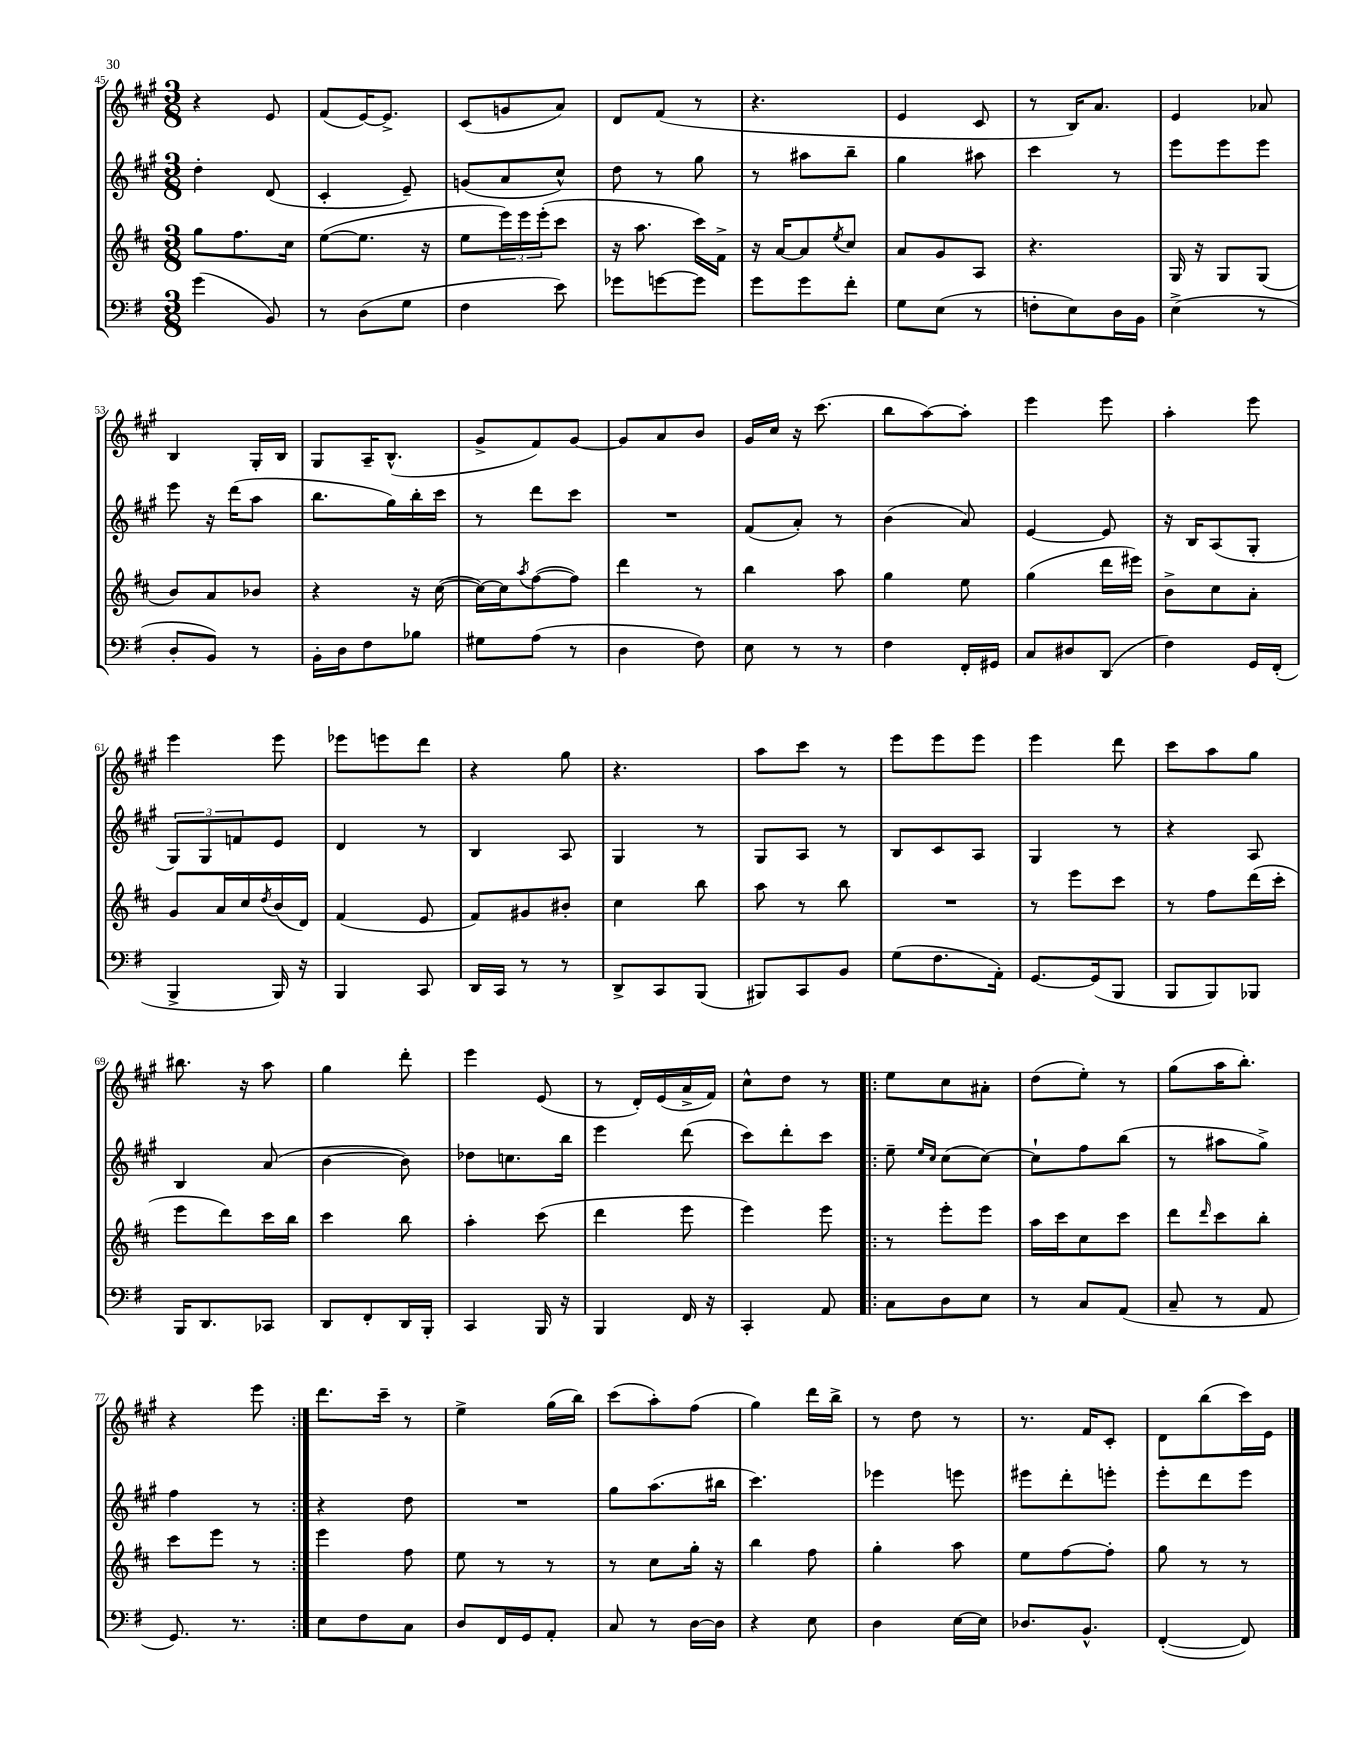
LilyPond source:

<<
\new StaffGroup <<
\new Staff = "s0" {
    \clef treble \key a \major \numericTimeSignature \time 3/8
    r4 e'8 |
    fis'8( e'16~) e'8.-> |
    cis'8( g'8 a'8) |
    d'8 fis'8( r8 |
    r4. |
    e'4 cis'8 |
    r8 b16) a'8. |
    e'4 aes'8 |
    b4 gis16-. b16 |
    gis8 a16-- b8.-^( |
    gis'8-> fis'8) gis'8~ |
    gis'8 a'8 b'8 |
    gis'16 cis''16 r16 cis'''8.( |
    b''8 a''8~) a''8-. |
    e'''4 e'''8 |
    a''4-. e'''8 |
    e'''4 e'''8 |
    ees'''8 e'''8 d'''8 |
    r4 gis''8 |
    r4. |
    a''8 cis'''8 r8 |
    e'''8 e'''8 e'''8 |
    e'''4 d'''8 |
    cis'''8 a''8 gis''8 |
    bis''8. r16 a''8 |
    gis''4 d'''8-. |
    e'''4 e'8( |
    r8 d'16-.) e'16( a'16-> fis'16) |
    cis''8-^ d''8 r8 |
    \repeat volta 2 { e''8 cis''8 ais'8-. |
    d''8( e''8-.) r8 |
    gis''8( a''16 b''8.-.) |
    r4 e'''8 | }
    d'''8. cis'''16-- r8 |
    e''4-> gis''16( b''16) |
    cis'''8( a''8-.) fis''8( |
    gis''4) d'''16 b''16-> |
    r8 d''8 r8 |
    r8. fis'16 cis'8-. |
    d'8 b''8( cis'''16) e'16 \bar "|." |
}
\new Staff = "s1" {
    \clef treble \key a \major \numericTimeSignature \time 3/8
    d''4-. d'8( |
    cis'4-. e'8--) |
    g'8( a'8 cis''8-^) |
    d''8 r8 gis''8 |
    r8 ais''8 b''8-- |
    gis''4 ais''8 |
    cis'''4 r8 |
    e'''8 e'''8 e'''8 |
    e'''8 r16 d'''16( a''8 |
    b''8. gis''16) b''16-. cis'''16 |
    r8 d'''8 cis'''8 |
    R4. |
    fis'8( a'8-.) r8 |
    b'4( a'8) |
    e'4~ e'8 |
    r16 b16 a8( gis8-. |
    \tuplet 3/2 { gis8) gis8 f'8 } e'8 |
    d'4 r8 |
    b4 a8 |
    gis4 r8 |
    gis8 a8 r8 |
    b8 cis'8 a8 |
    gis4 r8 |
    r4 a8 |
    b4 a'8( |
    b'4~ b'8) |
    des''8 c''8. b''16 |
    e'''4 d'''8( |
    cis'''8) d'''8-. cis'''8 |
    \repeat volta 2 { e''8-- \grace { e''16 cis''16 } cis''8( cis''8~) |
    cis''8-! fis''8 b''8( |
    r8 ais''8 gis''8->) |
    fis''4 r8 | }
    r4 d''8 |
    R4. |
    gis''8 a''8.( bis''16 |
    cis'''4.) |
    ees'''4 e'''8 |
    eis'''8 d'''8-. e'''8-. |
    e'''8-. d'''8 e'''8 \bar "|." |
}
\new Staff = "s2" {
    \clef treble \key d \major \numericTimeSignature \time 3/8
    g''8 fis''8. cis''16 |
    e''8~( e''8. r16 |
    e''8 \tuplet 3/2 { e'''16) e'''16 e'''16-.( } cis'''8 |
    r16 a''8. cis'''16) fis'16-> |
    r16 a'16~ a'8 \acciaccatura { e''8 } cis''8 |
    a'8 g'8 a8 |
    r4. |
    g16 r16 g8 g8( |
    b'8) a'8 bes'8 |
    r4 r16 cis''16~( |
    cis''16~) cis''16 \acciaccatura { a''8 } fis''8~( fis''8) |
    d'''4 r8 |
    b''4 a''8 |
    g''4 e''8 |
    g''4( d'''16 eis'''16) |
    b'8-> cis''8 a'8-. |
    g'8 a'16 cis''16 \acciaccatura { d''8 } b'16( d'16) |
    fis'4( e'8 |
    fis'8) gis'8 bis'8-. |
    cis''4 b''8 |
    a''8 r8 b''8 |
    R4. |
    r8 e'''8 cis'''8 |
    r8 fis''8 d'''16( cis'''16-. |
    e'''8 d'''8) cis'''16 b''16 |
    cis'''4 b''8 |
    a''4-. cis'''8( |
    d'''4 e'''8 |
    e'''4) e'''8 |
    \repeat volta 2 { r8 e'''8-. e'''8 |
    a''16 cis'''16 cis''8 cis'''8 |
    d'''8 \grace { d'''16 } cis'''8 b''8-. |
    cis'''8 e'''8 r8 | }
    e'''4 fis''8 |
    e''8 r8 r8 |
    r8 cis''8 g''16-. r16 |
    b''4 fis''8 |
    g''4-. a''8 |
    e''8 fis''8~ fis''8-. |
    g''8 r8 r8 \bar "|." |
}
\new Staff = "s3" {
    \clef bass \key g \major \numericTimeSignature \time 3/8
    g'4( b,8) |
    r8 d8( g8 |
    fis4 e'8) |
    ges'8 g'8~ g'8 |
    g'8 g'8 fis'8-. |
    g8 e8( r8 |
    f8-. e8) d16 b,16 |
    e4->( r8 |
    d8-. b,8) r8 |
    b,16-. d16 fis8 bes8 |
    gis8 a8( r8 |
    d4 fis8) |
    e8 r8 r8 |
    fis4 fis,16-. gis,16 |
    c8 dis8 d,8( |
    fis4) g,16 fis,16-.( |
    b,,4-> b,,16) r16 |
    b,,4 c,8 |
    d,16 c,16 r8 r8 |
    d,8-> c,8 b,,8( |
    bis,,8) c,8 b,8 |
    g8( fis8. a,16-.) |
    g,8.~ g,16( b,,8 |
    b,,8 b,,8) bes,,8 |
    b,,16 d,8. ces,8 |
    d,8 fis,8-. d,16 b,,16-. |
    c,4 b,,16 r16 |
    b,,4 fis,16 r16 |
    c,4-. a,8 |
    \repeat volta 2 { c8 d8 e8 |
    r8 c8 a,8( |
    c8-- r8 a,8 |
    g,8.) r8. | }
    e8 fis8 c8 |
    d8 fis,16 g,16 a,8-. |
    c8 r8 d16~ d16 |
    r4 e8 |
    d4 e16~ e16 |
    des8. b,8.-^ |
    fis,4~-.( fis,8) \bar "|." |
}
>>
>>
\layout { \context { \Score currentBarNumber = #45 } }
